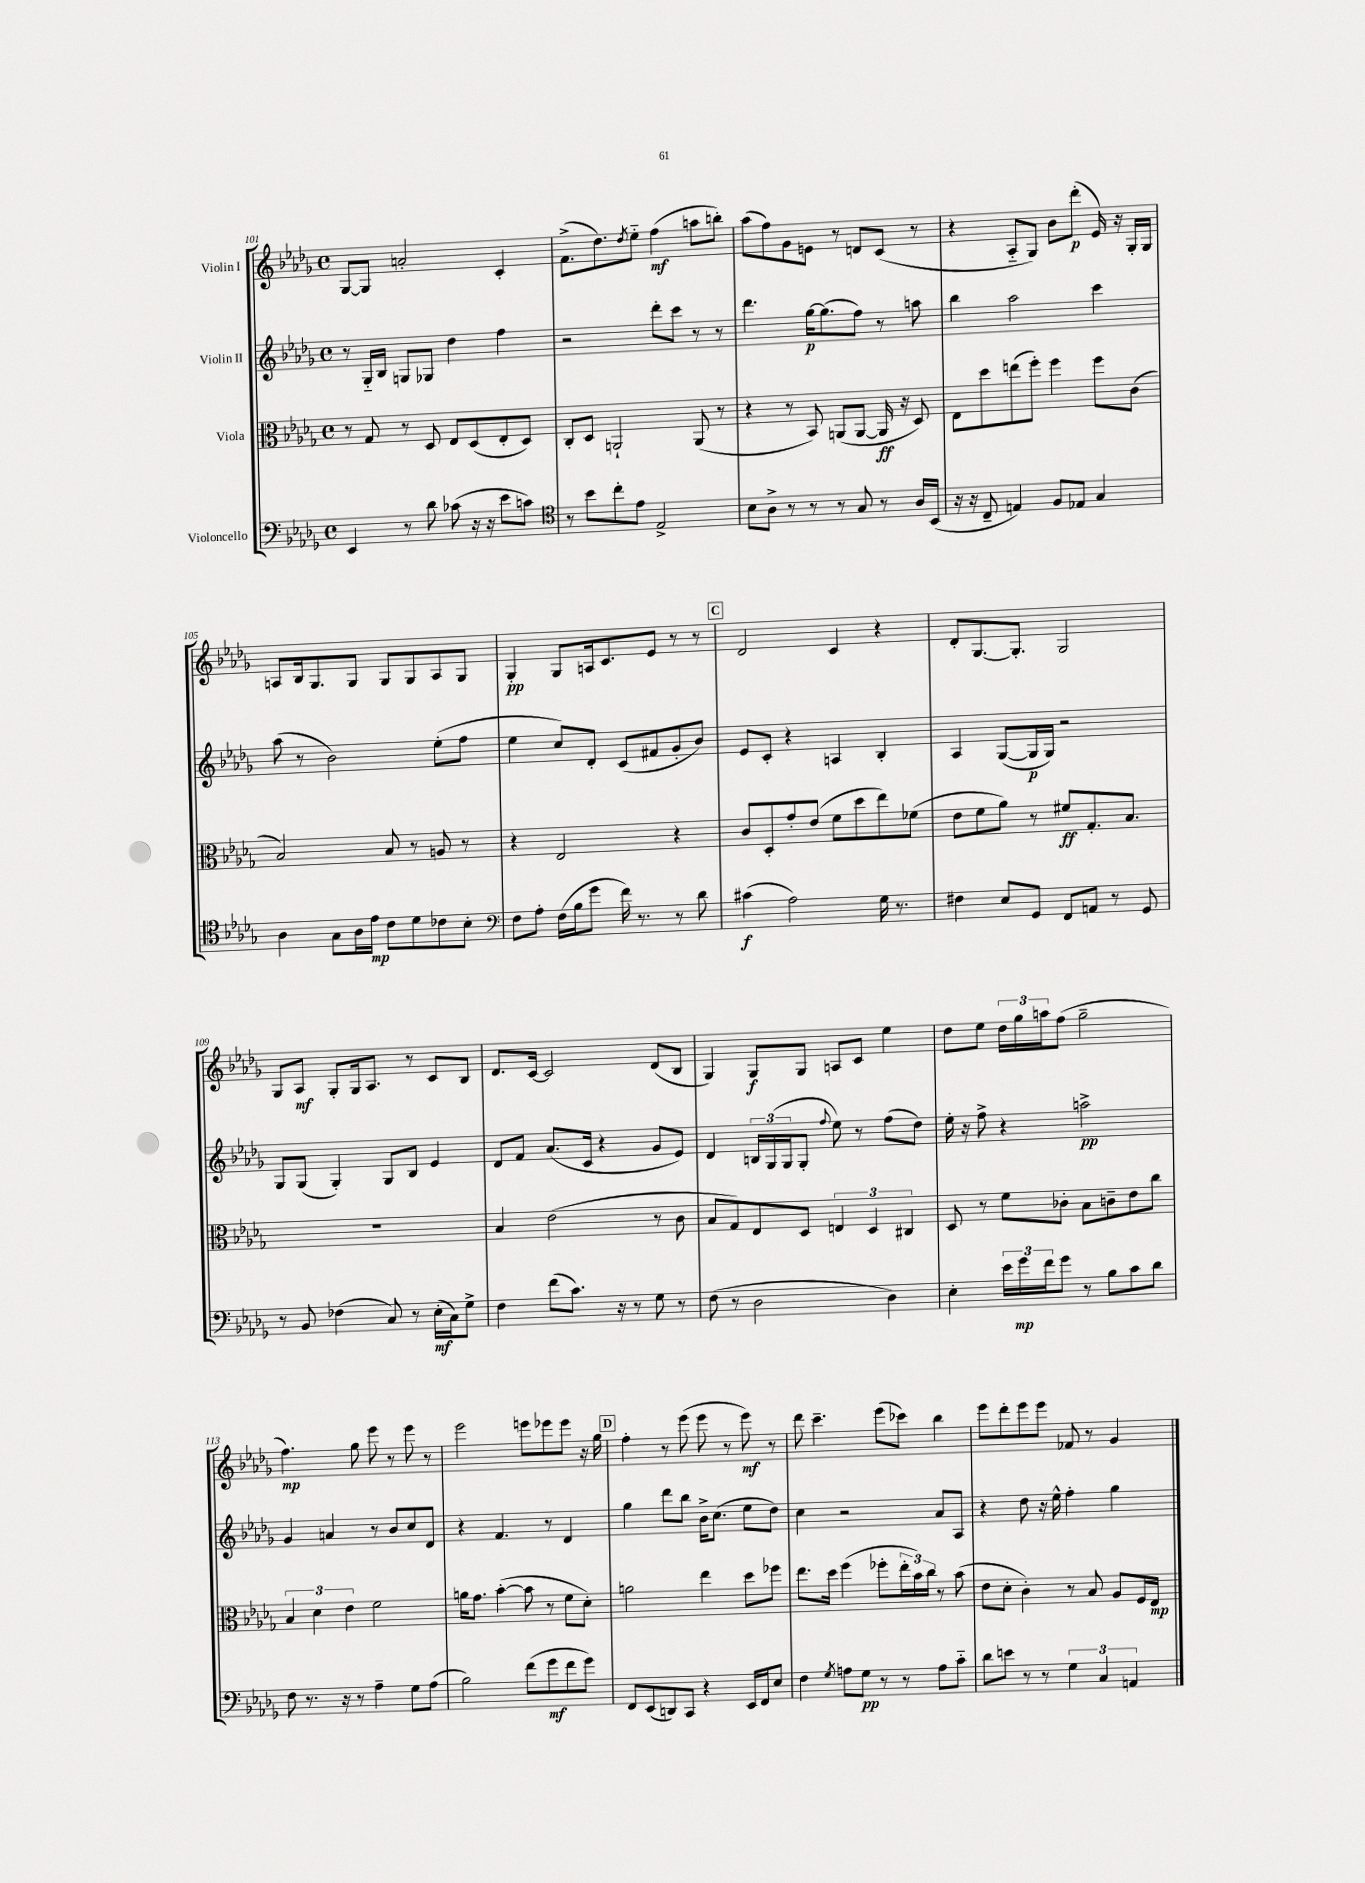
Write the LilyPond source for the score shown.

<<
\new StaffGroup <<
\new Staff = "s0" \with { instrumentName = "Violin I" } {
    \clef treble \key des \major \defaultTimeSignature \time 4/4
    ges8~ ges8 a'2-. c'4-. |
    f'8.->( des''8.) \acciaccatura { des''8 } ees''8-_ f''4\mf( a''8 b''8-.) |
    aes''8( f''8) ges'8 e'8 r8 d'8 c'8( r8 |
    r4 aes8-_ ges8) bes'8 des'''8-.\p( ees'16) r16 ges16-. ges16 |
    a8 bes16 ges8. ges8 ges8 ges8 a8 ges8 |
    ges4-.\pp ges8 a16 c'8. ees'8 r8 r8 |
    \mark \markup { \box "C" } des'2 c'4 r4 |
    des'8-. ges8.~ ges8.-. ges2 |
    ges8 aes8\mf ges8-. ges16 aes8. r8 c'8 bes8 |
    des'8. c'16~ c'2 des'8( bes8 |
    ges4) ges8\f ges8 a8 c'8 ees''4 |
    des''8 ees''8 \tuplet 3/2 { des''16 ges''16 a''16 } f''8( ges''2-- |
    f''4.\mp) ges''8 ees'''8 r8 ees'''8 r8 |
    ees'''2 e'''8 ees'''8 ees'''8 r16 ges''16 |
    \mark \markup { \box "D" } f''4-. r8 ees'''8( ees'''8 r8 ees'''8\mf) r8 |
    des'''8 c'''4.-- ees'''8( ces'''8) bes''4 |
    ees'''8 des'''8-. ees'''8 ees'''8 fes'8 r8 ges'4 \bar "|." |
}
\new Staff = "s1" \with { instrumentName = "Violin II" } {
    \clef treble \key des \major \defaultTimeSignature \time 4/4
    r8 ges16-_ bes16 g8 ges8 des''4 f''4 |
    r2 des'''8-. c'''8 r8 r8 |
    des'''4. ges''16~\p ges''8.( f''8) r8 a''8 |
    bes''4 aes''2 c'''4 |
    aes''8( r8 bes'2) ees''8-.( f''8 |
    ees''4 c''8) des'8-. c'8( fis'8 ges'8-. bes'8) |
    \mark \markup { \box "C" } ees'8 c'8-. r4 a4 bes4-. |
    aes4 ges8~( ges16\p ges16) r2 |
    ges8 ges8( ges4-.) ges8 bes8 ees'4 |
    des'8 f'8 aes'8.( c'16 r4 ges'8 ees'8) |
    des'4 \tuplet 3/2 { b16 ges16( ges16 } ges8-. \appoggiatura { f''8 } ees''8) r8 f''8( des''8) |
    ees''16-. r16 f''8-> r4 a''2->\pp |
    ges'4 a'4 r8 bes'8 c''8 des'8 |
    r4 f'4. r8 des'4 |
    \mark \markup { \box "D" } ges''4 des'''8 bes''8 bes'16-> c''8.( ees''8 des''8) |
    c''4 r2 aes'8 aes8 |
    r4 des''8 r16 ees''16-^ f''4-. ges''4 \bar "|." |
}
\new Staff = "s2" \with { instrumentName = "Viola" } {
    \clef alto \key des \major \defaultTimeSignature \time 4/4
    r8 ges8 r8 des8 ees8 des8( ees8-. des8) |
    c8-. des8 a,2-! a,8( r8 |
    r4 r8 bes,8) a,8( a,8~ a,16\ff r16 des8) |
    ees8 des''8 e''8( f''8-.) f''4 f''8 c'8( |
    bes2) bes8 r8 a8 r8 |
    r4 ees2 r4 |
    \mark \markup { \box "C" } c'8 des8-. ges'8-. ees'8( f'8 des''8 ees''8) fes'8( |
    ees'8 f'8 aes'8) r8 fis'8\ff ges8.-. bes8. |
    R1 |
    bes4 ees'2( r8 c'8 |
    bes8 ges8) ees8 des8 \tuplet 3/2 { e4 des4 cis4 } |
    des8 r8 f'8 ces'8-. bes8 c'8-- ees'8 c''8 |
    \tuplet 3/2 { bes4 des'4 ees'4 } f'2 |
    a'16 ges'8. bes'4~-.( bes'8 r8 f'8 des'8-.) |
    \mark \markup { \box "D" } a'2 ees''4 des''8 fes''8 |
    ees''8. des''16 f''4( fes''8-. \tuplet 3/2 { ees''16-. bes'16) c''16 } r8 bes'8( |
    ees'8 des'8-. c'4-.) r8 bes8 aes8 f16 ees16\mp \bar "|." |
}
\new Staff = "s3" \with { instrumentName = "Violoncello" } {
    \clef bass \key des \major \defaultTimeSignature \time 4/4
    ees,4 r8 des'8 ces'8( r16 r16 ees'8 c'8) |
    \clef tenor r8 bes'8 c''8-. ees'8 ees2-> |
    bes8 aes8-> r8 r8 r8 ges8 r8 aes16 bes,16( |
    r16 r16 c8-- e4) f8 ees8 ges4 |
    aes4 ges8 aes16 ees'16\mp c'8 des'8 ces'8 bes8-. |
    \clef bass f8 aes8-. f16( bes16 ges'8 f'16) r8. r8 des'8 |
    \mark \markup { \box "C" } cis'4\f( aes2) ges16 r8. |
    fis4 ees8 ges,8 f,8 a,8 r8 ges,8 |
    r8 bes,8 fes4( c8) r8 ees16-.\mf( c16) ges8-> |
    f4 f'8( c'8.) r16 r8 ges8 r8 |
    f8( r8 des2 des4) |
    ees4-. \tuplet 3/2 { ees'16 ges'16\mp f'16 } ges'8 r8 bes8 c'8 des'8 |
    f8 r8. r16 r8 aes4-- ges8 aes8( |
    bes2) f'8( ges'8\mf f'8 ges'8) |
    \mark \markup { \box "D" } f,8 ees,8( d,8) c,8 r4 ees,16 f,16 ees8 |
    f4 \acciaccatura { ges8 } a8 ges8\pp r8 r8 a8 c'8-_ |
    des'8 e'8 r8 r8 \tuplet 3/2 { ges4 c4 a,4 } \bar "|." |
}
>>
>>
\layout { \context { \Score currentBarNumber = #101 } }
